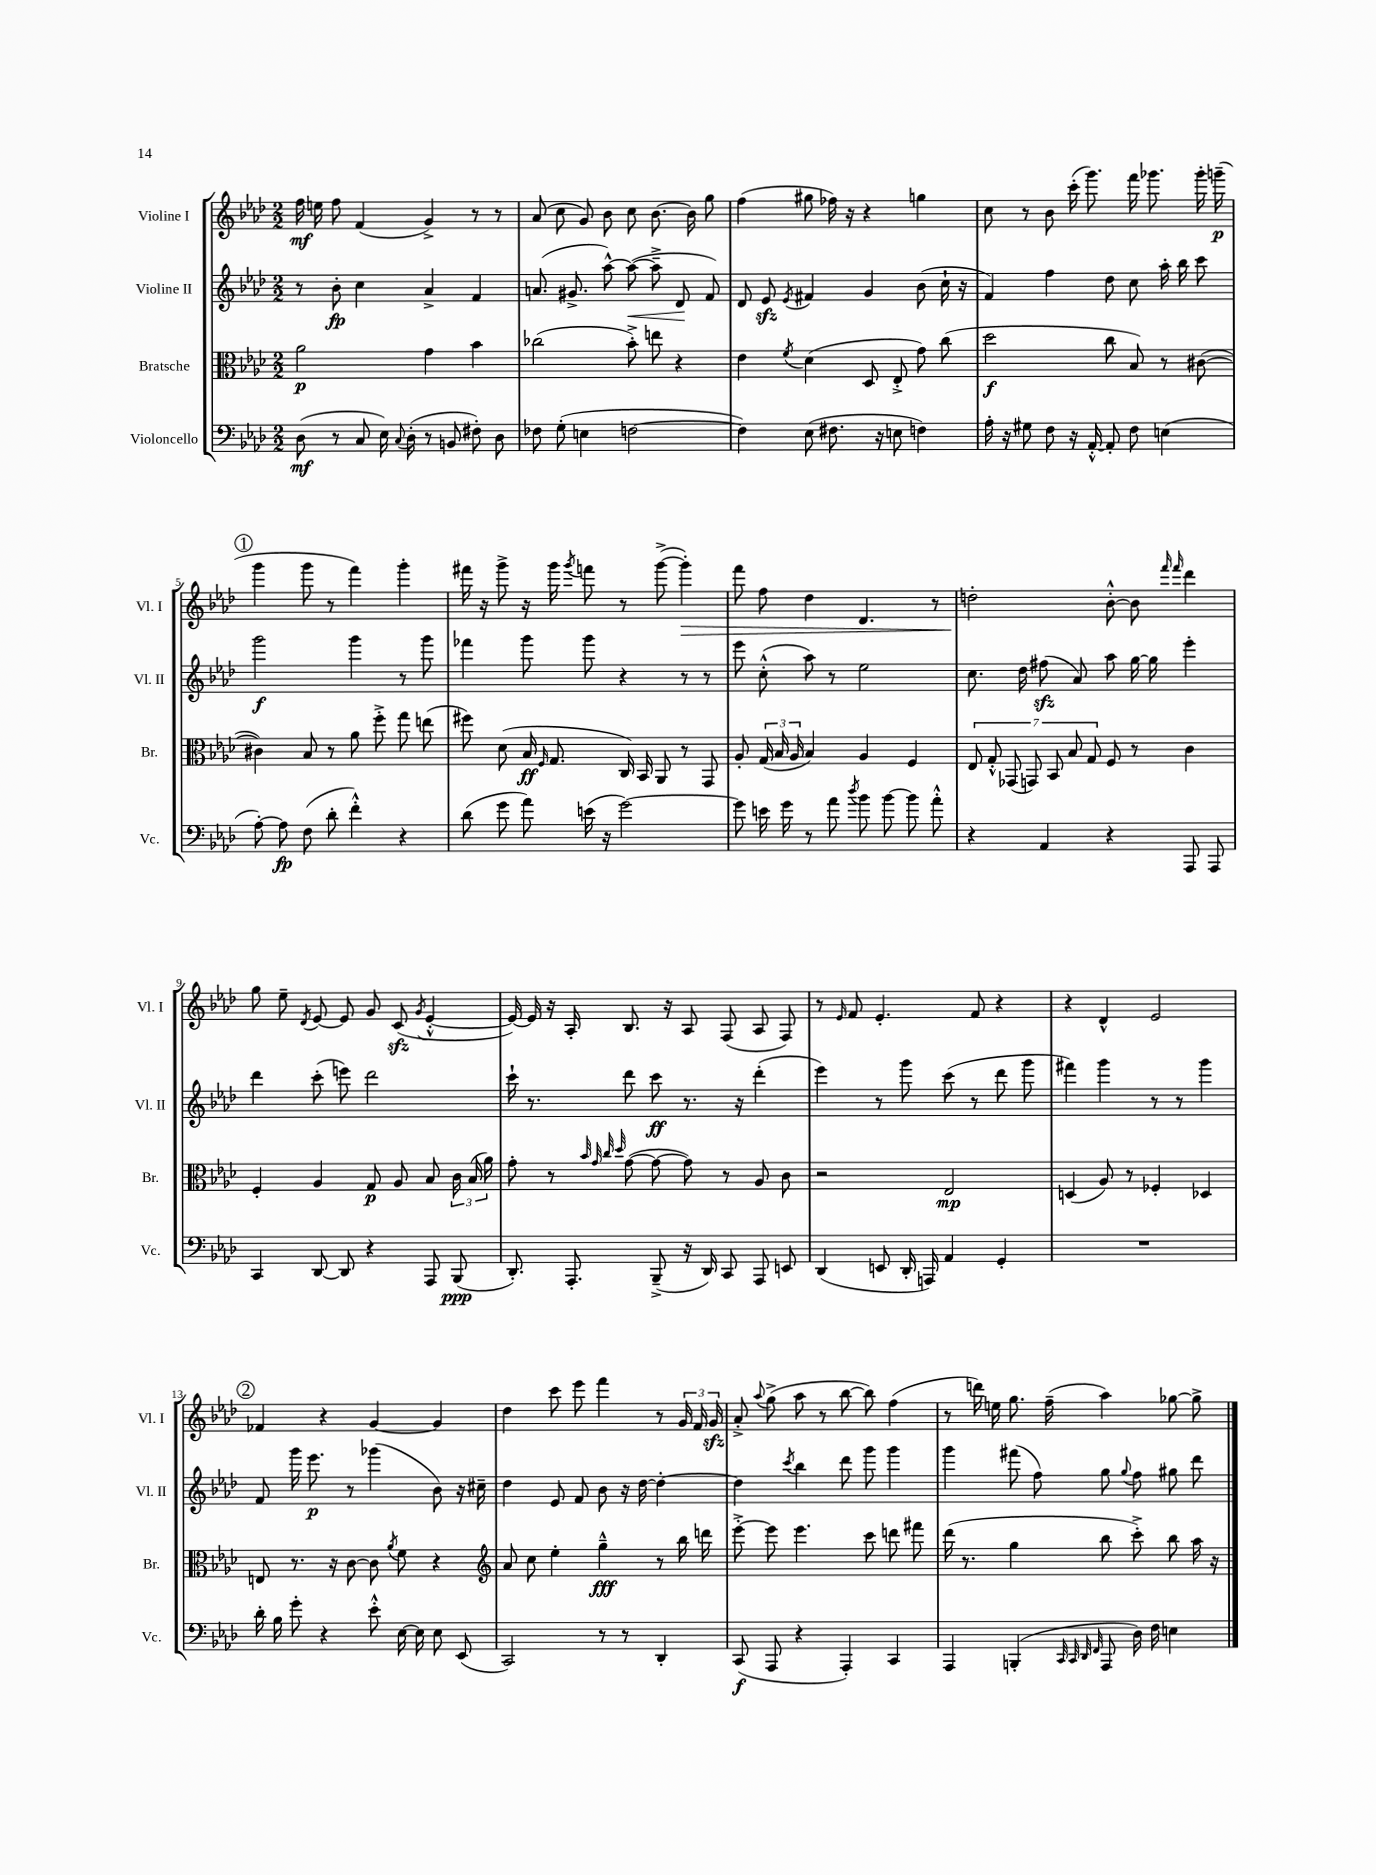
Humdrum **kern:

**kern	**dynam	**kern	**dynam	**kern	**dynam	**kern	**dynam
*part4	*part4	*part3	*part3	*part2	*part2	*part1	*part1
*staff4	*staff4	*staff3	*staff3	*staff2	*staff2	*staff1	*staff1
*I"Violoncello	*	*I"Bratsche	*	*I"Violine II	*	*I"Violine I	*
*I'Vc.	*	*I'Br.	*	*I'Vl. II	*	*I'Vl. I	*
*clefF4	*	*clefC3	*	*clefG2	*	*clefG2	*
*k[b-e-a-d-]	*	*k[b-e-a-d-]	*	*k[b-e-a-d-]	*	*k[b-e-a-d-]	*
*M2/2	*	*M2/2	*	*M2/2	*	*M2/2	*
=1	=1	=1	=1	=1	=1	=1	=1
(8D-\	mf	2a-\	p	8r	.	16ff\	mf
.	.	.	.	.	.	16een\	.
8r	.	.	.	8b-'\	fp	8ff\	.
8C/	.	.	.	4cc\	.	(4f/	.
16E-\)	.	.	.	.	.	.	.
8qqC/	.	.	.	.	.	.	.
(16D-'\	.	.	.	.	.	.	.
8r	.	4g\	.	4a-^/	.	4g^/)	.
8BBn/	.	.	.	.	.	.	.
8F#X'\)	.	4b-\	.	4f/	.	8r	.
8D-\	.	.	.	.	.	8r	.
=2	=2	=2	=2	=2	=2	=2	=2
8F-X\	.	(2cc-X\	.	(8.an/	.	(8a-/	.
(8G'\	.	.	.	.	.	8cc\	.
.	.	.	.	8.g#X^/	.	.	.
4En\	.	.	.	.	.	8g/)	.
.	.	.	.	[8aa-^^\)	.	8b-\	.
!	!	!	!	!	!LO:HP:b	!	!
[2Fn\	.	8b-'^\)	.	(8aa-\_	<	8cc\	.
.	.	8een\	.	8aa-~^\]	.	[8.b-\	.
.	.	4r	.	8d-/	.	.	.
.	.	.	.	.	.	16b-\]	.
.	.	.	.	8f/)	[	8gg\	.
=3	=3	=3	=3	=3	=3	=3	=3
4F\])	.	4e-\	.	8d-/	.	(4ff\	.
.	.	.	.	8e-zz/	.	.	.
.	.	8qf/	.	8qe-/	.	.	.
(8E-\	.	(4d-\	.	4f#X/	.	8gg#X\	.
8.F#X\	.	.	.	.	.	16ff-X\)	.
.	.	.	.	.	.	16r	.
.	.	8D-/	.	4g/	.	4r	.
16r	.	.	.	.	.	.	.
8En\	.	8E-'^/	.	.	.	.	.
4Fn\)	.	8g\)	.	(8b-\	.	4ggn\	.
.	.	(8cc\	.	16cc`\	.	.	.
.	.	.	.	16r	.	.	.
=4	=4	=4	=4	=4	=4	=4	=4
16A-'\	.	2dd-\	f	4f/)	.	8cc\	.
16r	.	.	.	.	.	.	.
8G#X\	.	.	.	.	.	8r	.
8F\	.	.	.	4ff\	.	8b-\	.
16r	.	.	.	.	.	(16ccc'\	.
[16AA-'^^/	.	.	.	.	.	8.ggg\)	.
8AA-'/]	.	8cc\	.	8dd-\	.	.	.
8F\	.	8B-/)	.	8cc\	.	16fff\	.
.	.	.	.	.	.	8.ggg-X\	.
(4En\	.	8r	.	16aa-'\	.	.	.
.	.	.	.	16bb-\	.	.	.
.	.	([8c#X\	.	8ccc\	.	16ggg-'\	.
.	.	.	.	.	.	(16gggn~\	p
!!LO:LB:g=z
!!LO:REH:place=s1:t=1
=5	=5	=5	=5	=5	=5	=5	=5
[8A-'\)	.	4c#X\])	.	2ggg\	f	4ggg\	.
8A-\]	fp	.	.	.	.	.	.
(8F\	.	8B-/	.	.	.	8ggg\	.
8d-'\	.	8r	.	.	.	8r	.
4f'^^\)	.	8a-\	.	4ggg\	.	4fff\)	.
.	.	8ff'^\	.	.	.	.	.
4r	.	8gg\	.	8r	.	4ggg'\	.
.	.	(8een\	.	8ggg\	.	.	.
=6	=6	=6	=6	=6	=6	=6	=6
(8d-\	.	8ff#X\)	.	4fff-X\	.	16fff#X\	.
.	.	.	.	.	.	16r	.
8g\	.	(8d-\	.	.	.	8ggg^\	.
8a-\)	.	16B-/	ff	8ggg\	.	16r	.
.	.	16qqF/	.	.	.	.	.
.	.	8.G/	.	.	.	16ggg\	.
.	.	.	.	.	.	8qggg/	.
(16en\	.	.	.	8ggg\	.	8fffn\	.
16r	.	.	.	.	.	.	.
[2g\)	.	16C/)	.	4r	.	8r	.
.	.	16BB-/	.	.	.	.	.
.	.	8AA-/	.	.	.	([8ggg^\	.
!	!	!	!	!	!	!	!LO:HP:b
.	.	8r	.	8r	.	4ggg'\])	>
.	.	8GG/	.	8r	.	.	.
=7	=7	=7	=7	=7	=7	=7	=7
8g\]	.	8A-'/	.	8eee-\	.	8fff\	.
16en\	.	(24G/	.	(8cc'^^\	.	8ff\	.
.	.	24B-/	.	.	.	.	.
16g\	.	.	.	.	.	.	.
.	.	24A-/	.	.	.	.	.
8r	.	4B-/)	.	8aa-\)	.	4dd-\	.
8a-\	.	.	.	8r	.	.	.
8qdd-/	.	.	.	.	.	.	.
8b-\	.	4A-/	.	2ee-\	.	4.d-/	.
[8b-\	.	.	.	.	.	.	.
8b-\]	.	4F/	.	.	.	.	.
8a-'^^\	.	.	.	.	.	8r	.
=8	=8	=8	=8	=8	=8	=8	=8
4r	.	14E-/	.	8.cc\	.	2ddn'\	.
.	.	14G'^^/	.	.	.	.	.
.	.	(14GG-X/	.	.	.	.	.
.	.	.	.	16dd-\	.	.	.
.	.	14GGn/)	.	.	.	.	.
4AA-/	.	.	.	(8ff#Xzz\	.	.	.
.	.	14BB-/	.	.	.	.	.
.	.	14B-/	.	.	.	.	.
.	.	.	.	8a-/)	.	.	.
.	.	14G/	.	.	.	.	.
4r	.	8F/	.	8aa-\	.	[8b-'^^\	]
.	.	8r	.	[16gg\	.	8b-\]	.
.	.	.	.	16gg\]	.	.	.
.	.	.	.	.	.	16qqfff/	.
.	.	.	.	.	.	16qqfff/	.
8AAA-/	.	4c\	.	4eee-'\	.	4ddd-\	.
8AAA-/	.	.	.	.	.	.	.
!!LO:LB:g=z
=9	=9	=9	=9	=9	=9	=9	=9
4CC/	.	4F'/	.	4ddd-\	.	8gg\	.
.	.	.	.	.	.	8ee-~\	.
.	.	.	.	.	.	8qd-/	.
[8DD-/	.	4A-/	.	(8ccc'\	.	[8e-/	.
8DD-/]	.	.	.	8eeen\)	.	8e-/]	.
4r	.	8G/	p	2ddd-\	.	8g/	.
.	.	8A-/	.	.	.	(8czz/	.
.	.	.	.	.	.	8qg/	.
8AAA-/	.	8B-/	.	.	.	[4e-'^^/	.
(8BBB-/	ppp	24c\	.	.	.	.	.
.	.	(24B-/	.	.	.	.	.
.	.	24a-\)	.	.	.	.	.
=10	=10	=10	=10	=10	=10	=10	=10
8.DD-'/)	.	8g'\	.	16ccc`\	.	16e-/_)	.
.	.	.	.	8.r	.	16e-/]	.
.	.	8r	.	.	.	16r	.
8.AAA-'/	.	.	.	.	.	16A-'/	.
.	.	32qqb-/	.	.	.	.	.
.	.	32qqg/	.	.	.	.	.
.	.	32qqcc/	.	.	.	.	.
.	.	32qqdd-/	.	.	.	.	.
.	.	([8g\	.	8ddd-\	.	8.B-/	.
(8BBB-~^/	.	8g\_	.	8ccc\	ff	.	.
.	.	.	.	.	.	16r	.
16r	.	8g\])	.	8.r	.	8A-/	.
16DD-/)	.	.	.	.	.	.	.
8CC/	.	8r	.	.	.	(8F/	.
.	.	.	.	16r	.	.	.
8AAA-/	.	8A-/	.	(4ddd-'\	.	8A-/	.
8EEn/	.	8c\	.	.	.	8F/)	.
=11	=11	=11	=11	=11	=11	=11	=11
(4DD-/	.	2r	.	4eee-\)	.	8r	.
.	.	.	.	.	.	16qqe-/	.
.	.	.	.	.	.	8f/	.
8EEn/	.	.	.	8r	.	4.e-'/	.
16DD-'/	.	.	.	8ggg\	.	.	.
16AAAn/)	.	.	.	.	.	.	.
4AA-/	.	2E-/	mp	(8ccc\	.	.	.
.	.	.	.	8r	.	8f/	.
4GG'/	.	.	.	8ddd-\	.	4r	.
.	.	.	.	8ggg\	.	.	.
=12	=12	=12	=12	=12	=12	=12	=12
1r	.	(4Dn/	.	4fff#X\)	.	4r	.
.	.	8A-/)	.	4ggg\	.	4d-^^/	.
.	.	8r	.	.	.	.	.
.	.	4F-X'/	.	8r	.	2e-/	.
.	.	.	.	8r	.	.	.
.	.	4D-X/	.	4ggg\	.	.	.
!!LO:LB:g=z
!!LO:REH:place=s1:t=2
=13	=13	=13	=13	=13	=13	=13	=13
16d-'\	.	8En/	.	8f/	.	4f-X/	.
16B-\	.	.	.	.	.	.	.
8g'\	.	8.r	.	16ggg\	.	.	.
.	.	.	.	8.eee-\	p	.	.
4r	.	.	.	.	.	4r	.
.	.	16r	.	.	.	.	.
.	.	[8c\	.	8r	.	.	.
8e-'^^\	.	8c\]	.	(4ggg-X\	.	[4g/	.
.	.	8qa-/	.	.	.	.	.
[16E-\	.	8f\	.	.	.	.	.
16E-\]	.	.	.	.	.	.	.
8E-\	.	4r	.	8b-\)	.	4g/]	.
(8EE-/	.	.	.	16r	.	.	.
.	.	.	.	16cc#X~\	.	.	.
=14	=14	=14	=14	=14	=14	=14	=14
*	*	*clefG2	*	*	*	*	*
2CC/)	.	8a-/	.	4dd-\	.	4dd-\	.
.	.	8cc\	.	.	.	.	.
.	.	4ee-'\	.	8e-/	.	8ccc\	.
.	.	.	.	8f/	.	8eee-\	.
8r	.	4gg~^^\	fff	8b-\	.	4fff\	.
8r	.	.	.	16r	.	.	.
.	.	.	.	[16dd-\	.	.	.
4DD-'/	.	8r	.	4dd-'\_	.	8r	.
.	.	16bb-\	.	.	.	24g/	.
.	.	.	.	.	.	24f/	.
.	.	16dddn\	.	.	.	.	.
.	.	.	.	.	.	24gzz/	.
=15	=15	=15	=15	=15	=15	=15	=15
(8CC/	f	[8eee-'^\	.	4dd-\]	.	8a-'^/	.
.	.	.	.	.	.	8qqaa-/	.
8AAA-/	.	8eee-\]	.	.	.	(8gg^\	.
.	.	.	.	8qccc/	.	.	.
4r	.	4.eee-\	.	4bb-\	.	8aa-\	.
.	.	.	.	.	.	8r	.
4AAA-'/)	.	.	.	8ddd-\	.	[8bb-\	.
.	.	8ccc\	.	8ggg\	.	8bb-\])	.
4CC/	.	8dddn\	.	4ggg\	.	(4ff\	.
.	.	8fff#X\	.	.	.	.	.
=16	=16	=16	=16	=16	=16	=16	=16
4AAA-/	.	(16ddd-\	.	4ggg\	.	8r	.
.	.	8.r	.	.	.	.	.
.	.	.	.	.	.	16dddn\)	.
.	.	.	.	.	.	16een\	.
(4BBBn'/	.	4gg\	.	(8fff#X\	.	8.gg\	.
.	.	.	.	8ff\)	.	.	.
.	.	.	.	.	.	(16ff~\	.
32qqCC/	.	.	.	.	.	.	.
32qqCC/	.	.	.	.	.	.	.
32qqDD-/	.	.	.	.	.	.	.
32qqFF/	.	.	.	.	.	.	.
8AAA-/	.	8bb-\	.	8gg\	.	4aa-\)	.
.	.	.	.	8qqgg/	.	.	.
16D-\)	.	8ccc'^\)	.	8ff\	.	.	.
16F\	.	.	.	.	.	.	.
4En\	.	8bb-\	.	8gg#X\	.	[8gg-X\	.
.	.	16aa-\	.	8ddd-\	.	8gg-^\]	.
.	.	16r	.	.	.	.	.
==	==	==	==	==	==	==	==
*-	*-	*-	*-	*-	*-	*-	*-
